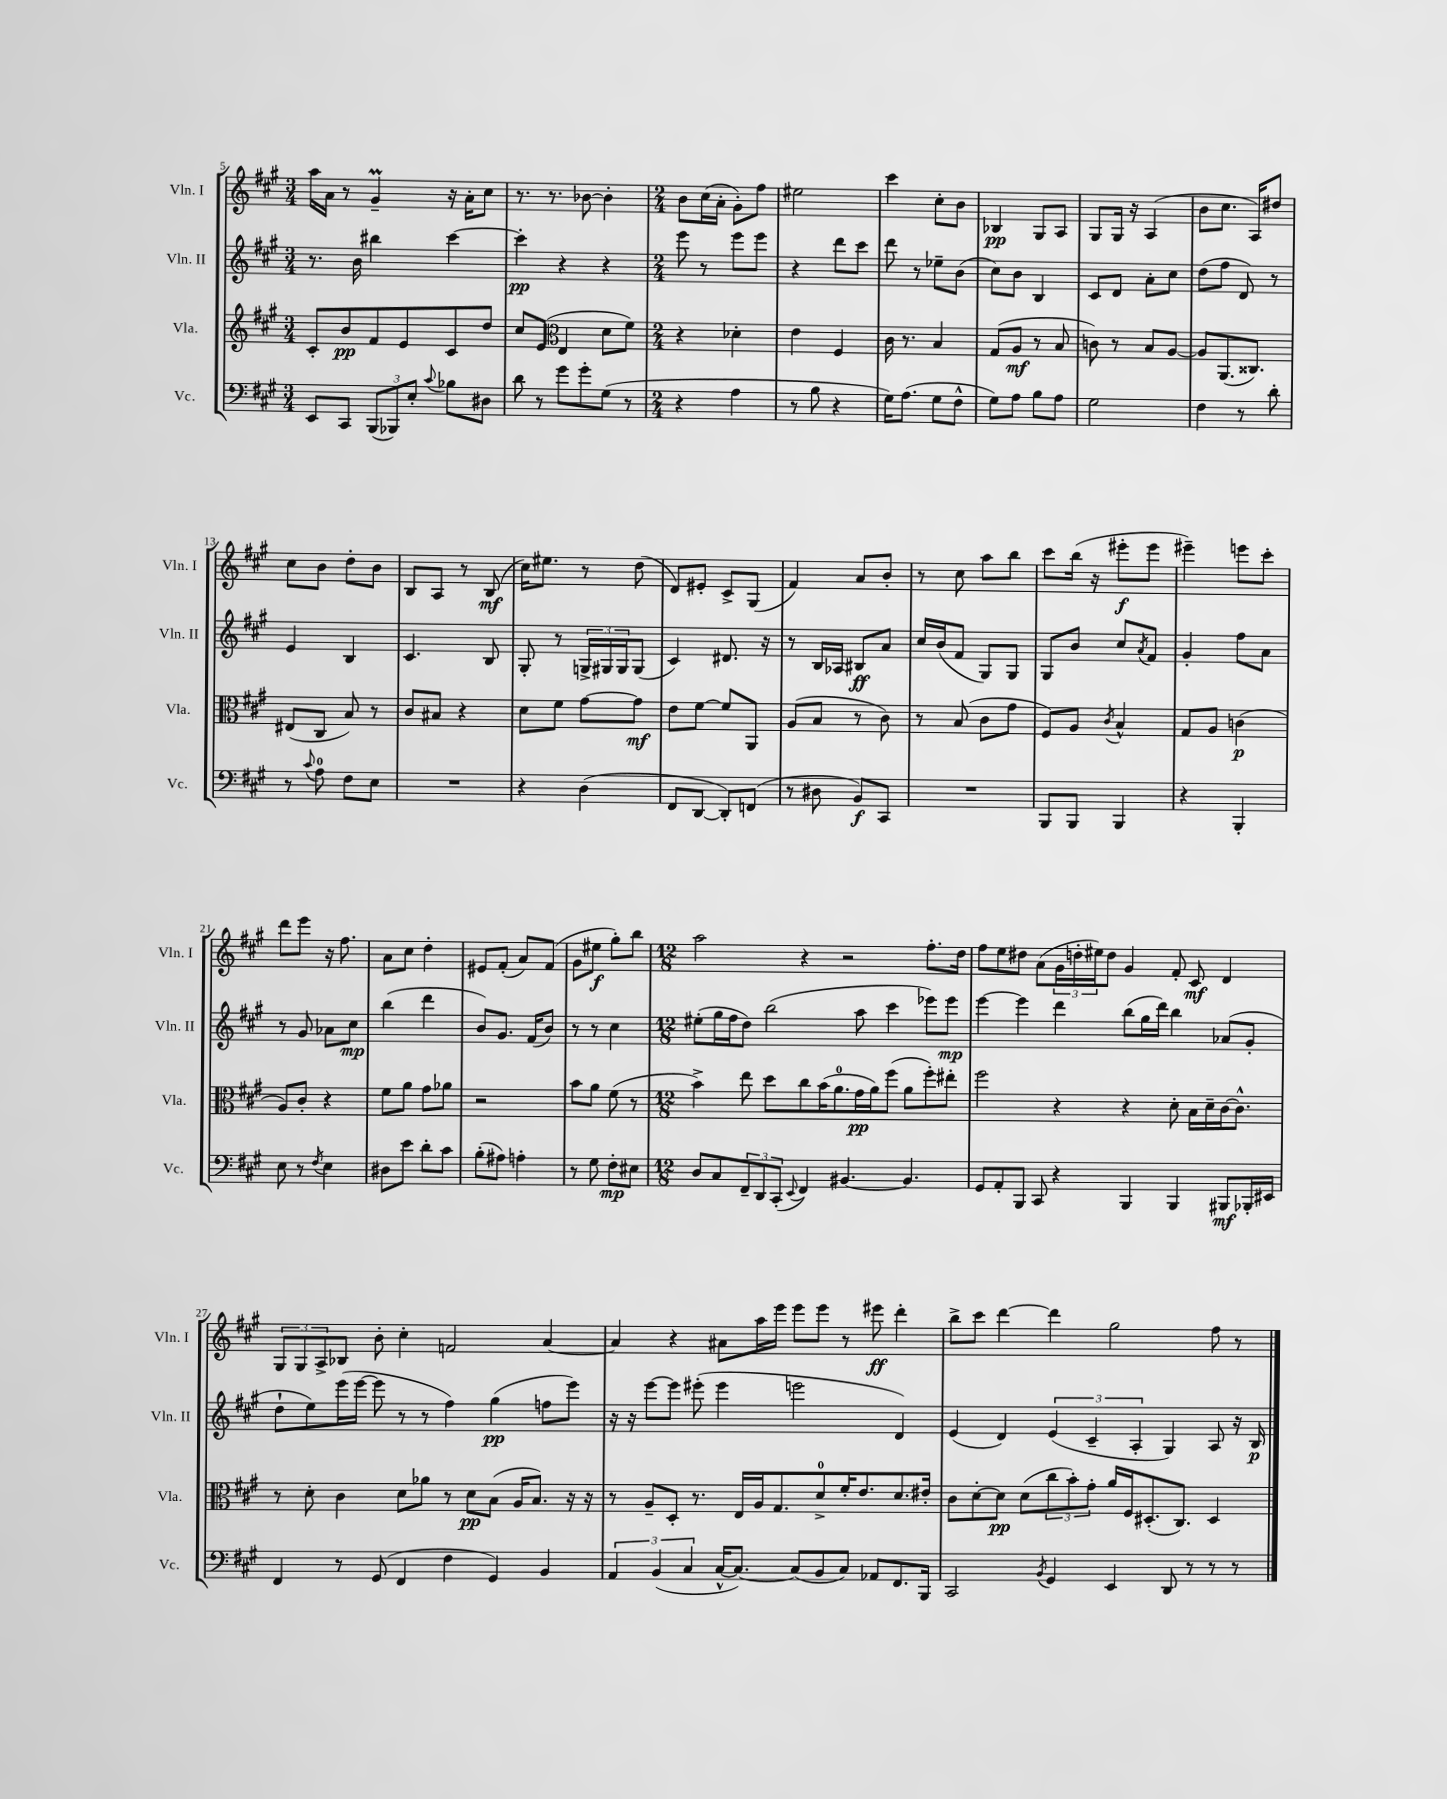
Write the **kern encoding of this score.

**kern	**kern	**kern	**kern
*staff4	*staff3	*staff2	*staff1
*clefF4	*clefG2	*clefG2	*clefG2
*k[f#c#g#]	*k[f#c#g#]	*k[f#c#g#]	*k[f#c#g#]
*M3/4	*M3/4	*M3/4	*M3/4
8EE	8c#'	8.r	16aa
.	.	.	16a
8CC#	8b	.	8r
.	.	16b	.
(12BBB	8f#	4bb#	4g#~
12BBB-)	.	.	.
.	8e	.	.
12E'	.	.	.
8qqc#	.	.	.
8B-	8c#	[4ccc#	16r
.	.	.	16a'
8D#	8dd	.	8cc#
=	=	=	=
8d	8cc#	4ccc#']	8.r
8r	(8e	.	.
.	.	.	8.r
*	*clefC3	*	*
8g#	4E	4r	.
8g#'	.	.	[8b-
(8G#	8d	4r	4b-']
8r	8f#)	.	.
=	=	=	=
*M2/4	*M2/4	*M2/4	*M2/4
4r	4r	8eee	8b
.	.	8r	(16cc#
.	.	.	16a'
4A	4d-'	8eee	8g#')
.	.	8eee	8ff#
=	=	=	=
8r	4e	4r	2ee#
8B	.	.	.
4r	4F#	8ddd	.
.	.	8ccc#	.
=	=	=	=
16G#)	16c#	8ddd	4ccc#
(8.A	8.r	.	.
.	.	8r	.
8G#	4B	8ee-~	8cc#'
8F#^^	.	(8b	8b
=	=	=	=
8G#)	(8G#	8cc#)	4B-
8A	8A	8b	.
8B	8r	4B	8G#
8A	8B	.	8A
=	=	=	=
2G#	8c)	8c#	8G#
.	8r	8d	16G#
.	.	.	16r
.	8B	8a'	(4A
.	[8A	8cc#	.
=	=	=	=
4F#	8A]	(8dd	8b
.	(8.AA	8ff#	8.cc#
8r	.	8d)	.
.	8.C##)	.	16A)
8d'	.	8r	8dd#
=	=	=	=
8r	(8E#	4e	8cc#
8qqc#	.	.	.
8A	8C#	.	8b
8F#	8B)	4B	8dd'
8E	8r	.	8b
=	=	=	=
2r	8c#	4.c#	8B
.	8B#	.	8A
.	4r	.	8r
.	.	8B	(8B
=	=	=	=
4r	8d	8G#'	16cc#)
.	.	.	8.ee#
.	8f#	8r	.
(4D	[8g#	24G^	8r
.	.	24G#	.
.	.	24G#	.
.	8g#]	(8G#	(8dd
=	=	=	=
8FF#	8e	4c#)	8d)
[8DD	[8f#	.	8e#'
8DD'])	8f#]	8.d#	8c#^
(8FF	8AA	.	(8G#
.	.	16r	.
=	=	=	=
8r	(8A	8r	4f#)
8D#	8B	16B	.
.	.	16A-	.
8BB)	8r	8B#	8a
8CC#	8c#)	8a	8b'
=	=	=	=
2r	8r	16cc#	8r
.	.	(16b	.
.	(8B	8f#	8cc#
.	8c#	8G#)	8aa
.	8g#	8G#	8bb
=	=	=	=
8BBB	8F#)	8G#	8ccc#
8BBB	8A	8b	(16bb
.	.	.	16r
.	8qc#	.	.
4BBB	4B^^	8cc#	8eee#'
.	.	8qa	.
.	.	8f#	8eee#
=	=	=	=
4r	8G#	4g#'	4eee#~)
.	8A	.	.
4BBB'	(4c	8ff#	8eee
.	.	8a	8ccc#'
=	=	=	=
8E	8A)	8r	8ddd
8r	8c#'	8g#	8eee
8qF#	.	.	.
4E	4r	8a-	16r
.	.	.	8.ff#
.	.	8cc#	.
=	=	=	=
8D#	8f#	(4bb	8a
8e	8a	.	8cc#
8d'	8g#	4ddd	4dd'
8c#	8a-	.	.
=	=	=	=
(8B'	2r	8b)	8e#
8A#)	.	8.g#	(8f#'
4A'	.	.	8a)
.	.	(16f#	.
.	.	8b)	(8f#
=	=	=	=
8r	8b	8r	8g#
8G#	8a	8r	8ee#
8F#'	(8f#	4cc#	8gg#')
8E#	8r	.	8bb
=	=	=	=
*M12/8	*M12/8	*M12/8	*M12/8
8D	4b^)	(8ee#'	2aa
8C#	.	16gg#	.
.	.	16ff#	.
12FF#~	8ee	8dd)	.
12DD	.	.	.
.	8dd	(2bb	.
(12CC#'	.	.	.
8qqEE	.	.	.
4FF#)	8cc#	.	4r
.	(16b	.	.
.	8.a	.	.
[4.BB#	.	.	2r
.	16g#	8aa	.
.	16a)	.	.
.	(8ff#	4ccc#	.
4.BB#]	8a	.	.
.	8ff#')	8eee-)	8.ff#'
.	8ee#'	8eee-	.
.	.	.	16dd
=	=	=	=
8GG#	2ff#	[4eee	8ff#
8AA'	.	.	8ee
8BBB	.	4eee]	8dd#
8CC#	.	.	(8a
4r	4r	4ddd	24g#
.	.	.	24dd'
.	.	.	24ee#)
.	.	.	8dd
4BBB	4r	(8bb	4g#
.	.	16gg#	.
.	.	16ddd)	.
4BBB	8d'	4bb	8f#'
.	16B	.	8c#
.	16d~	.	.
8BBB#	[16c#	(8a-	4d
.	8.c#^^]	.	.
16BBB-'	.	8g#'	.
16EE#	.	.	.
=	=	=	=
4FF#	8r	8dd`	12G#
.	.	.	12G#
.	8d'	8ee)	.
.	.	.	12A^
8r	4c#	(16eee	8B-
.	.	[16eee	.
(8GG#	.	8eee]	8b'
4FF#	8d	8r	4cc#'
.	8a-	8r	.
4F#	8r	4ff#)	2f
.	8d	.	.
4GG#)	(8B	(4gg#	.
.	16A	.	.
.	8.B)	.	.
4BB	.	8ff	[4a
.	16r	8eee)	.
.	16r	.	.
=	=	=	=
6AA	8r	16r	4a]
.	.	16r	.
.	8A~	[8eee	.
(6BB	.	.	.
.	8D'	8eee]	4r
6C#	.	.	.
.	8.r	(8eee#'	.
[16C#^^	.	4eee#	8a#
8.C#_)	16E	.	.
.	16A	.	16aa
.	8.G#	.	16eee
(8C#]	.	2eee	8eee
8BB	8d^	.	8eee
8C#)	16f#'	.	8r
.	8.e	.	.
8AA-	.	.	8eee#
8.FF#	8.d	4d)	4ddd'
16BBB	16e#'	.	.
=	=	=	=
2CC#	8c#	(4e	8bb^
.	[8d'	.	8ccc#
.	8d]	4d)	[4ddd
.	(8d	.	.
8qBB	.	.	.
4GG#	12cc#	(6e	4ddd]
.	12b')	.	.
.	12g#'	6c#~	.
4EE	16a	.	2gg#
.	16F#	.	.
.	.	6A'	.
.	(8.D#'	.	.
8DD	.	4G#)	.
.	8.C#)	.	.
8r	.	.	.
8r	4D#	8A	8ff#
8r	.	16r	8r
.	.	16B	.
==	==	==	==
*-	*-	*-	*-
